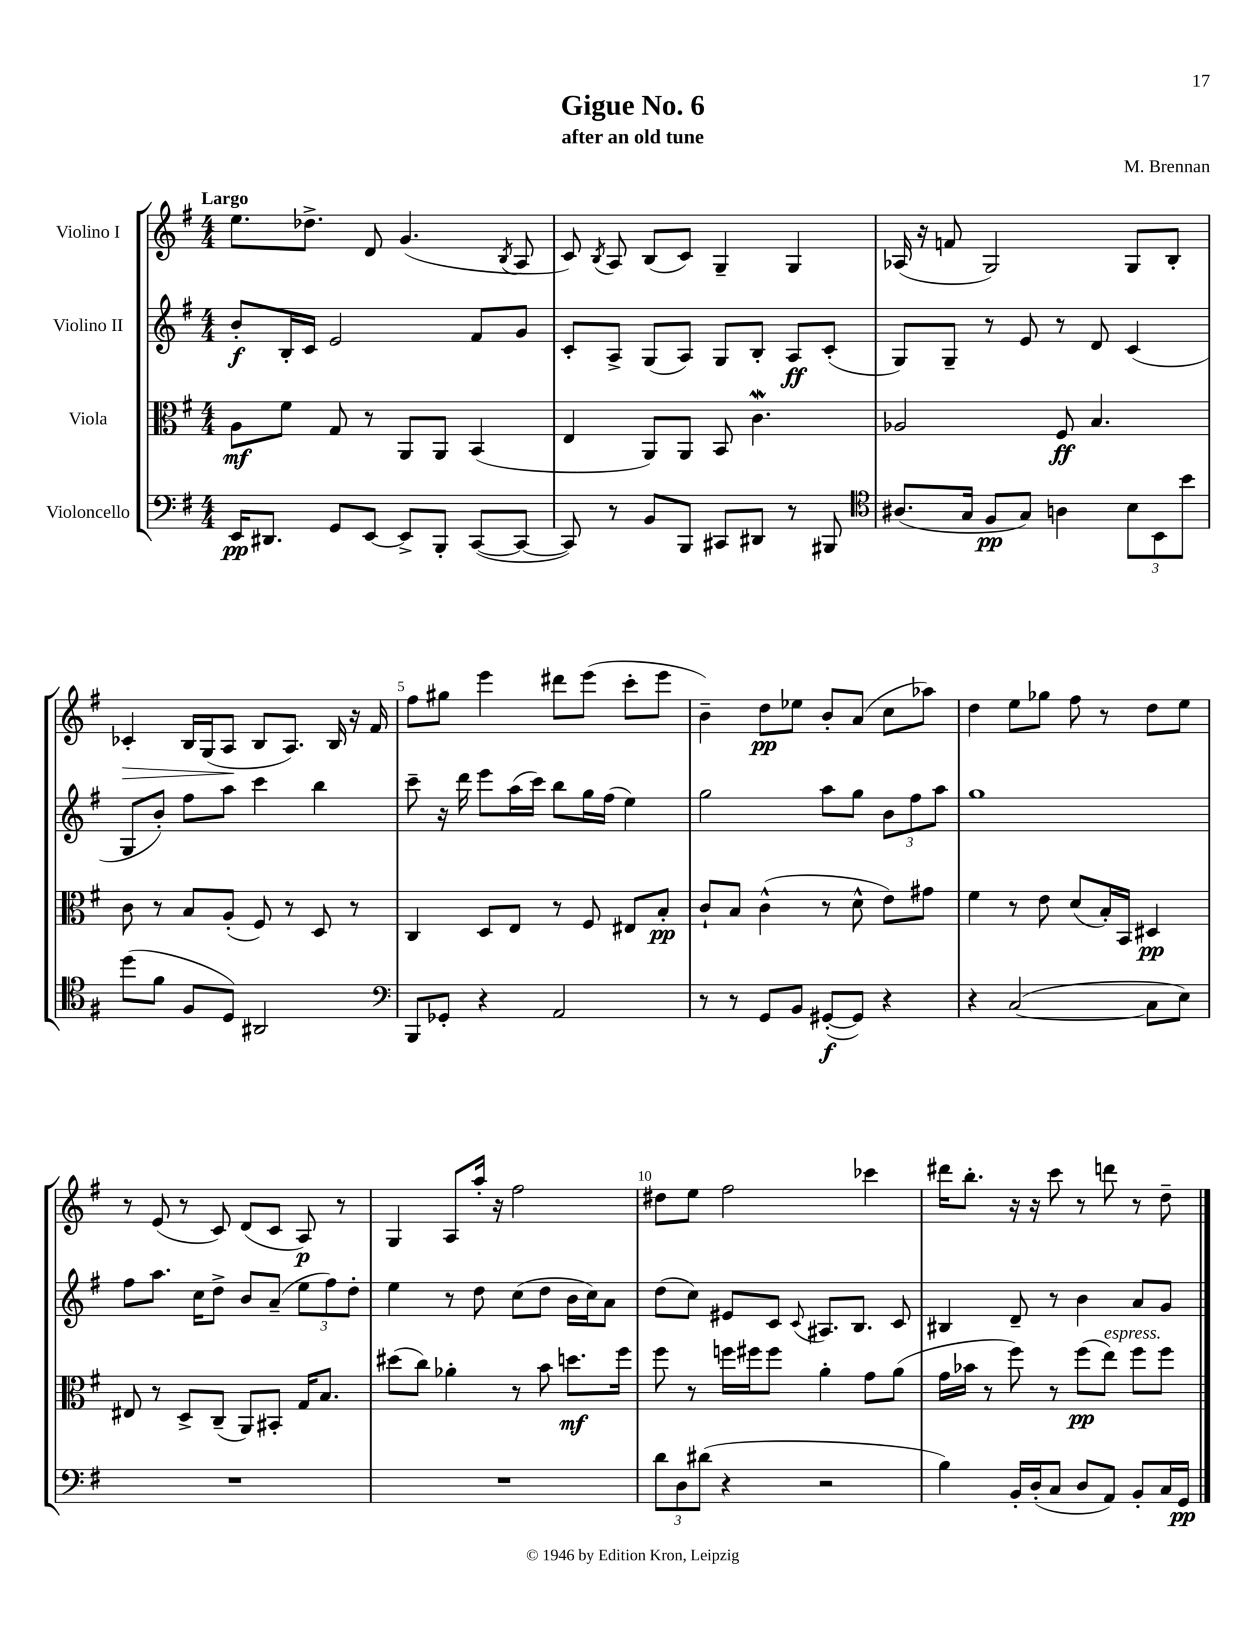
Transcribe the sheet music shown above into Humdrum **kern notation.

**kern	**kern	**kern	**kern
*staff4	*staff3	*staff2	*staff1
*clefF4	*clefC3	*clefG2	*clefG2
*k[f#]	*k[f#]	*k[f#]	*k[f#]
*M4/4	*M4/4	*M4/4	*M4/4
16EE	8A	8b'	8.ee
8.DD#	.	.	.
.	8f#	16B'	.
.	.	16c	8.dd-^
8GG	8G	2e	.
[8EE	8r	.	8d
8EE^]	8AA	.	(4.g
8BBB'	8AA	.	.
([8CC	(4BB	8f#	.
.	.	.	8qB
8CC_	.	8g	8A
=	=	=	=
8CC])	4E	8c'	8c)
.	.	.	8qB
8r	.	8A^	8A
8BB	8AA)	(8G	(8B
8BBB	8AA	8A)	8c)
8CC#	8BB	8G	4G~
8DD#	4.c	8B'	.
8r	.	8A	4G
8BBB#	.	(8c'	.
=	=	=	=
*clefC4	*	*	*
(8.A#	2A-	8G)	(16A-
.	.	.	16r
.	.	8G~	8f
16G	.	.	.
8F#	.	8r	2G)
8G)	.	8e	.
4A	8F#	8r	.
.	4.B	8d	.
12B	.	(4c	8G
12BB	.	.	.
.	.	.	8B'
12b	.	.	.
=	=	=	=
(8dd	8c	8G	4c-'
8f#	8r	8b')	.
8F#	8B	8ff#	16B
.	.	.	(16G
8D)	(8A'	8aa	8A
2AA#	8F#)	4ccc	8B
.	8r	.	8.A)
.	8D	4bb	.
.	.	.	16B
.	8r	.	16r
.	.	.	16f#
=	=	=	=
*clefF4	*	*	*
8BBB	4C	8ccc~	8ff#
8GG-'	.	16r	8gg#
.	.	16ddd	.
4r	8D	8eee	4eee
.	8E	(16aa	.
.	.	16ccc)	.
2AA	8r	8bb	8ddd#
.	8F#	16gg	(8eee
.	.	(16ff#	.
.	8E#	4ee)	8ccc'
.	8B'	.	8eee
=	=	=	=
8r	8c`	2gg	4b~)
8r	8B	.	.
8GG	(4c^^	.	8dd
8BB	.	.	8ee-
([8GG#'	8r	8aa	8b'
8GG#])	8d^^	8gg	(8a
4r	8e)	12b	8cc
.	.	12ff#	.
.	8g#	.	8aa-)
.	.	12aa	.
=	=	=	=
4r	4f#	1gg	4dd
([2C	8r	.	8ee
.	8e	.	8gg-
.	(8d	.	8ff#
.	16B')	.	8r
.	16BB	.	.
8C]	4D#	.	8dd
8E)	.	.	8ee
=	=	=	=
1r	8E#	8ff#	8r
.	8r	8.aa	(8e
.	8D^	.	8r
.	.	16cc	.
.	(8C~	8dd^	8c)
.	8AA)	8b	(8d
.	8BB#'	(8a~	8c
.	16G	12ee	8A)
.	8.B	.	.
.	.	12ff#)	.
.	.	.	8r
.	.	12dd'	.
=	=	=	=
1r	(8dd#	4ee	4G
.	8cc)	.	.
.	4a-'	8r	8A
.	.	8dd	16aa'
.	.	.	16r
.	8r	(8cc	2ff#
.	8b	8dd	.
.	8.dd	16b	.
.	.	16cc)	.
.	.	8a	.
.	16ff#	.	.
=	=	=	=
12d	8ff#	(8dd	8dd#
12D	.	.	.
.	8r	8cc)	8ee
(12d#	.	.	.
4r	16ff	8e#	2ff#
.	16ff#	.	.
.	8ff#	8c	.
.	.	8qqc	.
2r	4a'	8.A#	.
.	.	8.B	.
.	8g	.	4ccc-
.	(8a	8c	.
=	=	=	=
4B)	16g	4B#	16ddd#
.	16b-	.	8.bb'
.	8r	.	.
16BB'	8ff#)	8d~	16r
(16D'	.	.	16r
8C	8r	8r	8ccc
8D	(8ff#	4b	8r
8AA)	8ee)	.	8ddd
8BB'	8ff#	8a	8r
16C	8ff#	8g	8dd~
16GG	.	.	.
==	==	==	==
*-	*-	*-	*-
